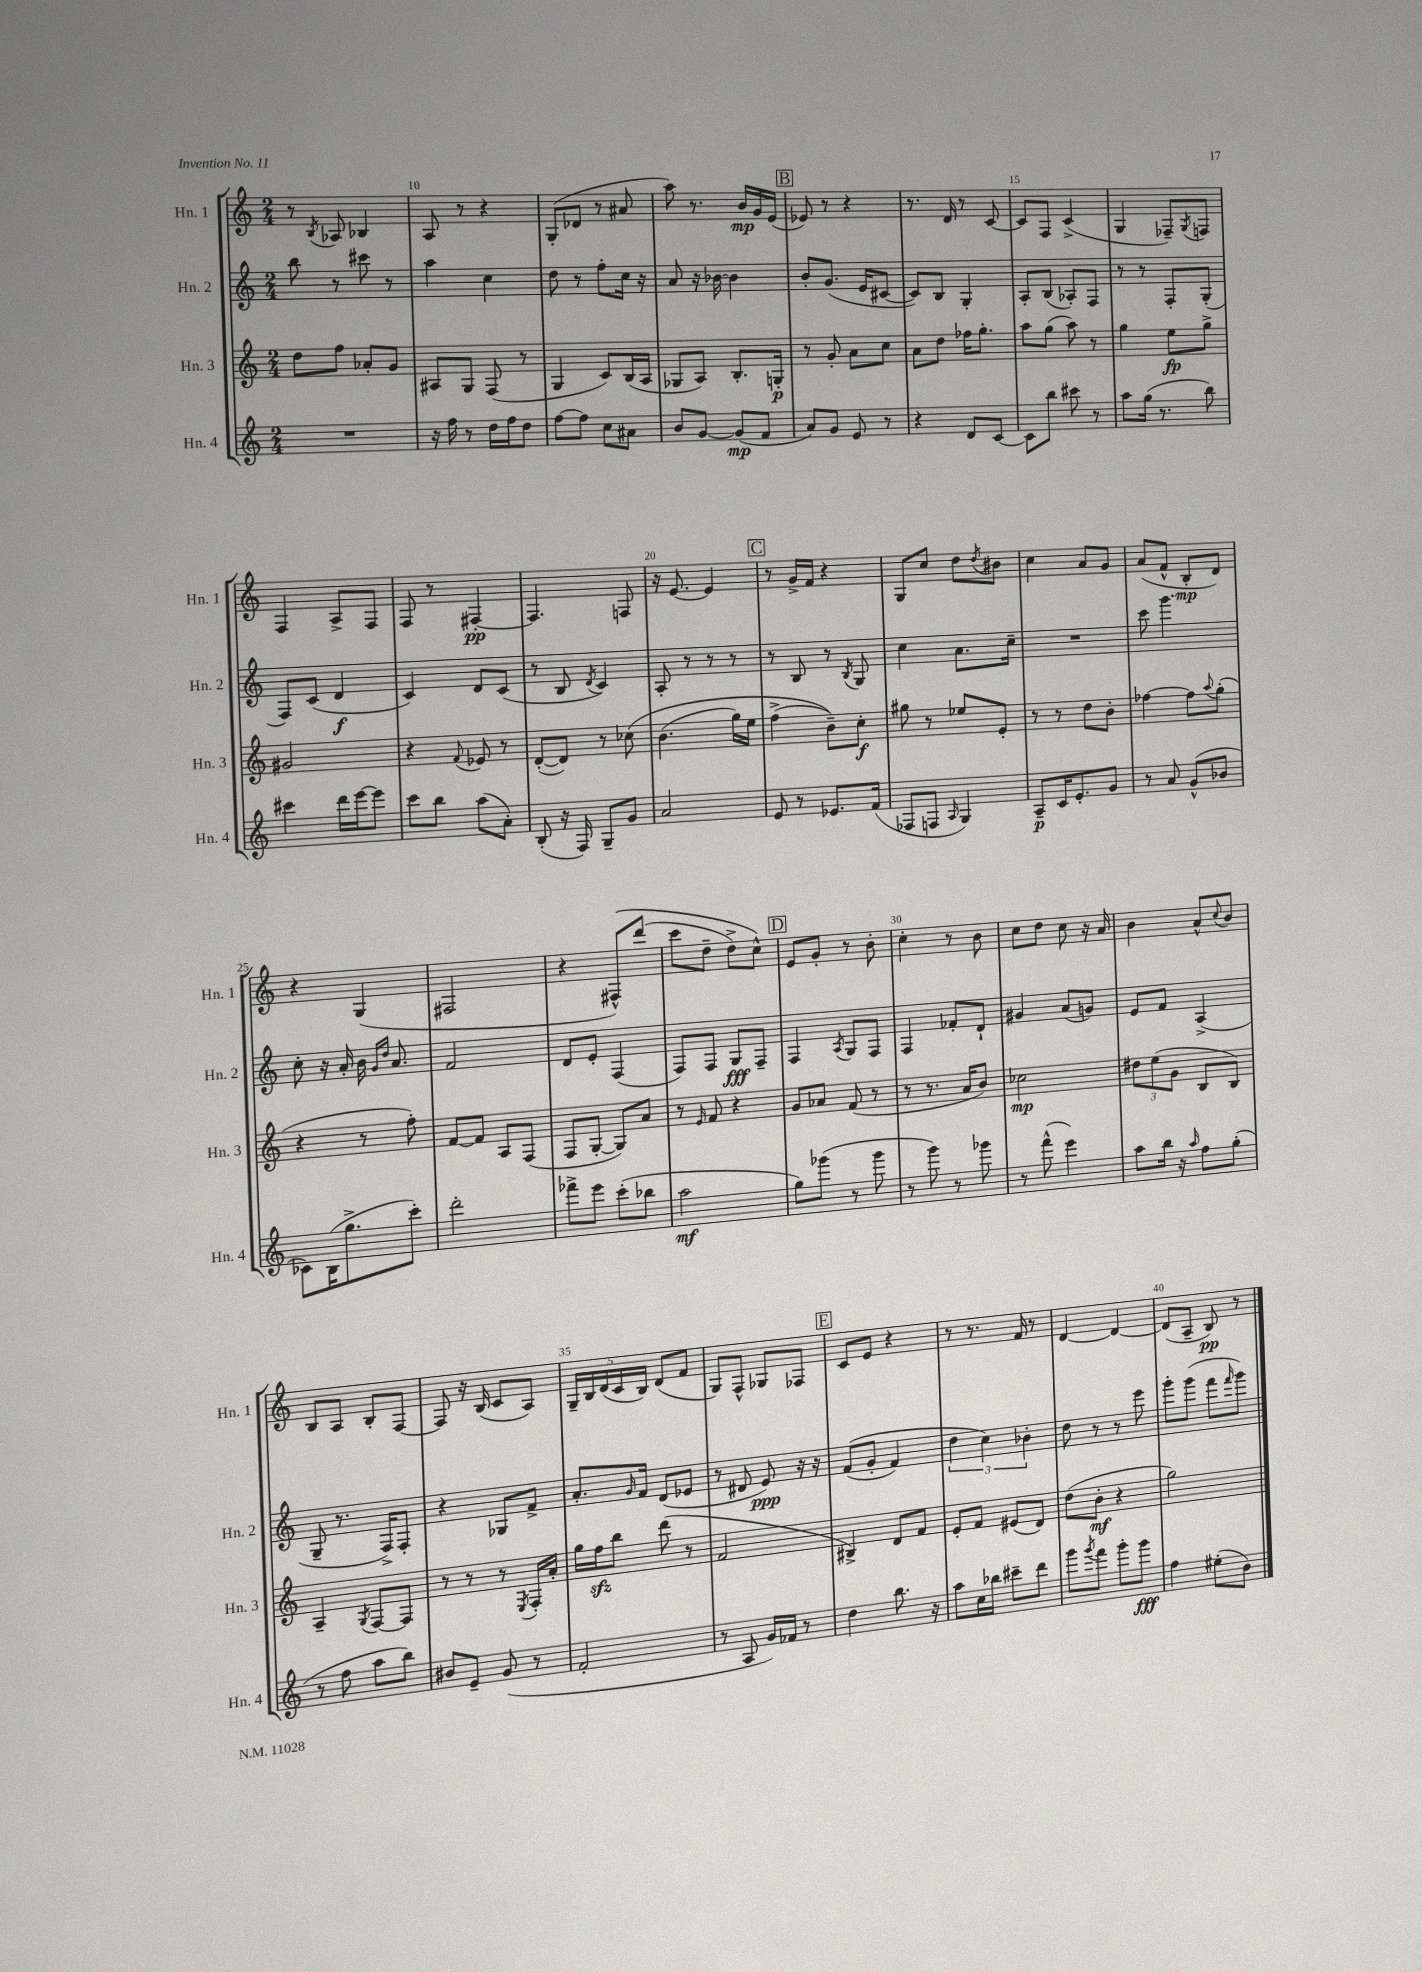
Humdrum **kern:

**kern	**dynam	**kern	**dynam	**kern	**dynam	**kern	**dynam
*part4	*part4	*part3	*part3	*part2	*part2	*part1	*part1
*staff4	*staff4	*staff3	*staff3	*staff2	*staff2	*staff1	*staff1
*I"Hn. 4	*	*I"Hn. 3	*	*I"Hn. 2	*	*I"Hn. 1	*
*I'Hn. 4	*	*I'Hn. 3	*	*I'Hn. 2	*	*I'Hn. 1	*
*clefG2	*	*clefG2	*	*clefG2	*	*clefG2	*
*k[]	*	*k[]	*	*k[]	*	*k[]	*
*M2/4	*	*M2/4	*	*M2/4	*	*M2/4	*
=9	=9	=9	=9	=9	=9	=9	=9
2r	.	8dd\L	.	8bb\	.	8r	.
.	.	.	.	.	.	8qB/	.
.	.	8ff\J	.	8r	.	8A-X/	.
.	.	8a-X'/L	.	8ccc#X\	.	4B-X/	.
.	.	8g/J	.	8r	.	.	.
=10	=10	=10	=10	=10	=10	=10	=10
16r	.	8A#X/L	.	4aa\	.	8A/	.
16ff\	.	.	.	.	.	.	.
8r	.	8G/J	.	.	.	8r	.
16dd\LL	.	(8F/	.	4cc\	.	4r	.
16ff\J	.	.	.	.	.	.	.
8dd\J	.	8r	.	.	.	.	.
=11	=11	=11	=11	=11	=11	=11	=11
[8ff\L	.	4G/	.	8dd\	.	(8G'/L	.
8ff\J]	.	.	.	8r	.	8d-X/J	.
8cc\L	.	8c/L)	.	8ff'\L	.	8r	.
8a#X\J	.	(16B/L	.	16cc\Jk	.	8a#X/	.
.	.	16A/JJ	.	16r	.	.	.
=12	=12	=12	=12	=12	=12	=12	=12
8b/L	.	8G-X/L	.	8a/	.	8aa\)	.
[8g/J	.	8A/J)	.	16r	.	8.r	.
.	.	.	.	[16b-X\	.	.	.
(8g/L]	mp	8.B'/L	.	4b-\]	.	.	.
.	.	.	.	.	.	16b/LL	mp
8f/J	.	.	.	.	.	16g/	.
.	.	16Gn'/Jk	p	.	.	(16e/JJ	.
!!LO:REH:place=s1:t=B
=13	=13	=13	=13	=13	=13	=13	=13
8a/L)	.	8r	.	8b'/L	.	8e-X/)	.
8g/J	.	8g'/	.	(8.g/J	.	8r	.
8e/	.	8a\L	.	.	.	4r	.
.	.	.	.	16e/KL	.	.	.
8r	.	8cc\J	.	[8c#X/J	.	.	.
=14	=14	=14	=14	=14	=14	=14	=14
4r	.	8a\L	.	8c#/L])	.	8.r	.
.	.	8dd\J	.	8B/J	.	.	.
.	.	.	.	.	.	16d/	.
8d/L	.	16ff-X\KL	.	4G'/	.	8r	.
.	.	8.gg'\J	.	.	.	.	.
[8c/J	.	.	.	.	.	[8c/	.
=15	=15	=15	=15	=15	=15	=15	=15
8c\L]	.	8aa\L	.	8A'/L	.	8c/L]	.
8bb\J	.	(8gg\J	.	(8B/J	.	8F/J	.
8ccc#X\	.	8aa\)	.	8A-X'/L)	.	(4c^/	.
8r	.	8r	.	8F/J	.	.	.
=16	=16	=16	=16	=16	=16	=16	=16
8aa\L	.	4gg\	.	8r	.	4G/	.
(16gg\Jk	.	.	.	8r	.	.	.
8.r	.	.	.	.	.	.	.
.	.	8ee\L	fp	8F'/L	.	8F-X~/L)	.
.	.	.	.	.	.	8qG/	.
8bb\)	.	8gg^\J	.	(8G'/J	.	8Fn/J	.
!!LO:LB:g=z
=17	=17	=17	=17	=17	=17	=17	=17
4ccc#X\	.	2g#X/	.	8F/L)	.	4F/	.
.	.	.	.	(8c/J	.	.	.
16ddd\LL	.	.	.	4d/	f	8A^/L	.
[16eee\J	.	.	.	.	.	.	.
8eee\J]	.	.	.	.	.	8F/J	.
=18	=18	=18	=18	=18	=18	=18	=18
8ccc\L	.	4r	.	4c/)	.	8F/	.
8bb\J	.	.	.	.	.	8r	.
.	.	8qqf/	.	.	.	.	.
(8aa\L	.	8e-X/	.	8d/L	.	[4F#X'/	pp
8a'\J)	.	8r	.	(8c/J	.	.	.
=19	=19	=19	=19	=19	=19	=19	=19
(8B'/	.	([8d'/L	.	8r	.	4.F#/]	.
16r	.	8d/J])	.	8B/	.	.	.
16F/)	.	.	.	.	.	.	.
.	.	.	.	8qd/	.	.	.
8G~/L	.	8r	.	4c/)	.	.	.
8g/J	.	(8cc-X\	.	.	.	8Fn/	.
=20	=20	=20	=20	=20	=20	=20	=20
2a/	.	(4.b\	.	8A'/	.	16r	.
.	.	.	.	.	.	[8.e/	.
.	.	.	.	8r	.	.	.
.	.	.	.	8r	.	4e/]	.
.	.	16gg\LL)	.	8r	.	.	.
.	.	16ee\JJ	.	.	.	.	.
!!LO:REH:place=s1:t=C
=21	=21	=21	=21	=21	=21	=21	=21
8e/	.	(4ff^\	.	8r	.	8r	.
8r	.	.	.	8B/	.	16g^/LL	.
.	.	.	.	.	.	16f/JJ	.
8.e-X/L	.	8b~\L))	.	8r	.	4r	.
.	.	.	.	8qB/	.	.	.
.	.	8cc'\J	f	8G/	.	.	.
(16f/Jk	.	.	.	.	.	.	.
=22	=22	=22	=22	=22	=22	=22	=22
8F-X/L	.	8gg#X\	.	4cc\	.	8G/L	.
8Fn/J	.	8r	.	.	.	8cc/J	.
16qqA/	.	.	.	.	.	.	.
4G/)	.	8ee-X/L	.	8.a\L	.	8dd\L	.
.	.	.	.	.	.	8qdd/	.
.	.	8e'/J	.	.	.	8b#X\J	.
.	.	.	.	16cc~\Jk	.	.	.
=23	=23	=23	=23	=23	=23	=23	=23
8A~/L	p	8r	.	2r	.	4cc\	.
16c/K	.	8r	.	.	.	.	.
8.e'/	.	.	.	.	.	.	.
.	.	8dd\L	.	.	.	8a/L	.
8g/J	.	8b'\J	.	.	.	8g/J	.
=24	=24	=24	=24	=24	=24	=24	=24
8r	.	[4ff-X\	.	8ccc\	.	(8a/L	.
8a/	.	.	.	4.ggg\	.	8f^^/J	.
(8g^^/L	.	8ff-\L]	.	.	.	8B'/L	mp
.	.	8qqaa/	.	.	.	.	.
8b-X/J	.	(8gg'\J	.	.	.	8d/J)	.
!!LO:LB:g=z
=25	=25	=25	=25	=25	=25	=25	=25
8c-X\L)	.	4r	.	8cc'\	.	4r	.
(16B\K	.	.	.	16r	.	.	.
8.gg^\	.	.	.	16a'/	.	.	.
.	.	8r	.	16b\	.	(4G/	.
.	.	.	.	16qqg/LL	.	.	.
.	.	.	.	16qqdd/JJ	.	.	.
.	.	.	.	8.a/	.	.	.
8ccc'\J)	.	8ff'\)	.	.	.	.	.
=26	=26	=26	=26	=26	=26	=26	=26
2ddd'\	.	[8f/L	.	2f/	.	2F#X/	.
.	.	8f/J]	.	.	.	.	.
.	.	8A/L	.	.	.	.	.
.	.	(8F/J	.	.	.	.	.
=27	=27	=27	=27	=27	=27	=27	=27
8fff-X^\L	.	8F/L	.	8d/L	.	4r	.
8eee\J	.	[8G'/J	.	8e'/J	.	.	.
(8ccc'\L	.	8G/L])	.	(4F/	.	(8F#X^^/L)	.
8bb-X\J	.	8a/J	.	.	.	(8ddd/J	.
=28	=28	=28	=28	=28	=28	=28	=28
2aa\	mf	8r	.	8F/L)	.	8ccc\L	.
.	.	16qqe/	.	.	.	.	.
.	.	8f/	.	8F/J	.	8dd~\J	.
.	.	4r	.	8G/L	fff	8dd^\L)	.
.	.	.	.	8F~/J	.	8cc^^\J)	.
!!LO:REH:place=s1:t=D
=29	=29	=29	=29	=29	=29	=29	=29
8gg\L)	.	8g/L	.	4F/	.	8e/L	.
(8ggg-X\J	.	8a-X/J	.	.	.	8g'/J	.
.	.	.	.	8qA/	.	.	.
8r	.	(8f/	.	8G/L	.	8r	.
8ggg-\	.	8r	.	8F/J	.	8b'\	.
=30	=30	=30	=30	=30	=30	=30	=30
8r	.	8r	.	4F/	.	4cc'\	.
8ggg\)	.	8.r	.	.	.	.	.
8r	.	.	.	8f-X'/L	.	8r	.
.	.	16a/KL	.	.	.	.	.
8ggg-X\	.	8b/J)	.	8d`/J	.	8b\	.
=31	=31	=31	=31	=31	=31	=31	=31
8r	.	2cc-X\	mp	4g#X/	.	8cc\L	.
(8fff^^\	.	.	.	.	.	8dd\J	.
4eee\)	.	.	.	(8a/L	.	8cc\	.
.	.	.	.	8gn/J)	.	16r	.
.	.	.	.	.	.	16a/	.
=32	=32	=32	=32	=32	=32	=32	=32
8aa\L	.	12dd#X\L	.	8e/L	.	4b\	.
.	.	(12ee\	.	.	.	.	.
16bb\Jk	.	.	.	8f/J	.	.	.
.	.	12g\J	.	.	.	.	.
16r	.	.	.	.	.	.	.
16qqaa/	.	.	.	.	.	.	.
8ff\L	.	8B/L	.	(4A^/	.	8a^^/L	.
.	.	.	.	.	.	8qqcc/	.
(8gg'\J	.	8B/J)	.	.	.	8b/J	.
!!LO:LB:g=z
=33	=33	=33	=33	=33	=33	=33	=33
8r	.	4A~/	.	8G~/	.	8B/L	.
8ff\	.	.	.	8.r	.	8A/J	.
.	.	8qG/	.	.	.	.	.
8aa\L	.	[8F/L	.	.	.	8B'/L	.
.	.	.	.	16F^/KL)	.	.	.
8bb\J)	.	8F/J]	.	8F'/J	.	[8F/J	.
=34	=34	=34	=34	=34	=34	=34	=34
8b#X/L	.	8r	.	4r	.	8F/]	.
8e~/J	.	8r	.	.	.	16r	.
.	.	.	.	.	.	(16B/	.
(8g/	.	8r	.	8G-X/L	.	8c/L	.
.	.	8qE/	.	.	.	.	.
8r	.	16F'/LL	.	8f^/J	.	8A/J)	.
.	.	16a'/JJ	.	.	.	.	.
=35	=35	=35	=35	=35	=35	=35	=35
2f'/	.	16gg\LL	.	8.a'/L	.	20G~/LL	.
.	.	.	.	.	.	20B/	.
.	.	16ffzz\J	.	.	.	.	.
.	.	.	.	.	.	(20d/	.
.	.	8bb\J	.	.	.	.	.
.	.	.	.	.	.	20c/	.
.	.	.	.	16qqg/	.	.	.
.	.	.	.	16f/Jk	.	.	.
.	.	.	.	.	.	20B/JJ)	.
.	.	(8ddd\	.	(8d/L	.	(8d/L	.
.	.	8r	.	8e-X/J	.	8f/J	.
=36	=36	=36	=36	=36	=36	=36	=36
8r	.	2f/	.	8r	.	8G/L)	.
8A/	.	.	.	8d#X/	.	8F^^/J	.
16g/LL)	.	.	.	8e/)	ppp	8G-X/L	.
16f-X/JJ	.	.	.	.	.	.	.
8r	.	.	.	16r	.	8F-X/J	.
.	.	.	.	16r	.	.	.
!!LO:REH:place=s1:t=E
=37	=37	=37	=37	=37	=37	=37	=37
4dd\	.	4B#X^/)	.	((8f/L	.	8c/L	.
.	.	.	.	8g'/J	.	8e/J	.
8.bb\	.	8d/L	.	4f/)	.	4r	.
.	.	8f/J	.	.	.	.	.
16r	.	.	.	.	.	.	.
=38	=38	=38	=38	=38	=38	=38	=38
8aa\L	.	8e'/L	.	6dd\	.	8r	.
16cc\L	.	8f/J	.	.	.	8.r	.
.	.	.	.	6cc\)	.	.	.
16bb-X\JJ	.	.	.	.	.	.	.
8ccc#X~\L	.	(8e#X/L	.	.	.	.	.
.	.	.	.	.	.	16f/	.
.	.	.	.	6b-X'\	.	.	.
8ddd\J	.	8d/J)	.	.	.	8r	.
=39	=39	=39	=39	=39	=39	=39	=39
8ggg\L	.	(8dd\L	.	8dd\	.	[4d/	.
8qggg/	.	.	.	.	.	.	.
8fff\J	.	8b'\J	mf	8r	.	.	.
8ggg'\L	.	4r	.	8r	.	4d/_	.
8ggg\J	fff	.	.	8eee\	.	.	.
=40	=40	=40	=40	=40	=40	=40	=40
4ff\	.	2gg\)	.	8ggg'\L	.	(8d/L]	.
.	.	.	.	(8ggg\J	.	8A~/J	.
(8ee#X'\L	.	.	.	8fff\L	.	8B/)	pp
.	.	.	.	16qqfff/	.	.	.
8b\J)	.	.	.	8ggg\J)	.	8r	.
==	==	==	==	==	==	==	==
*-	*-	*-	*-	*-	*-	*-	*-
